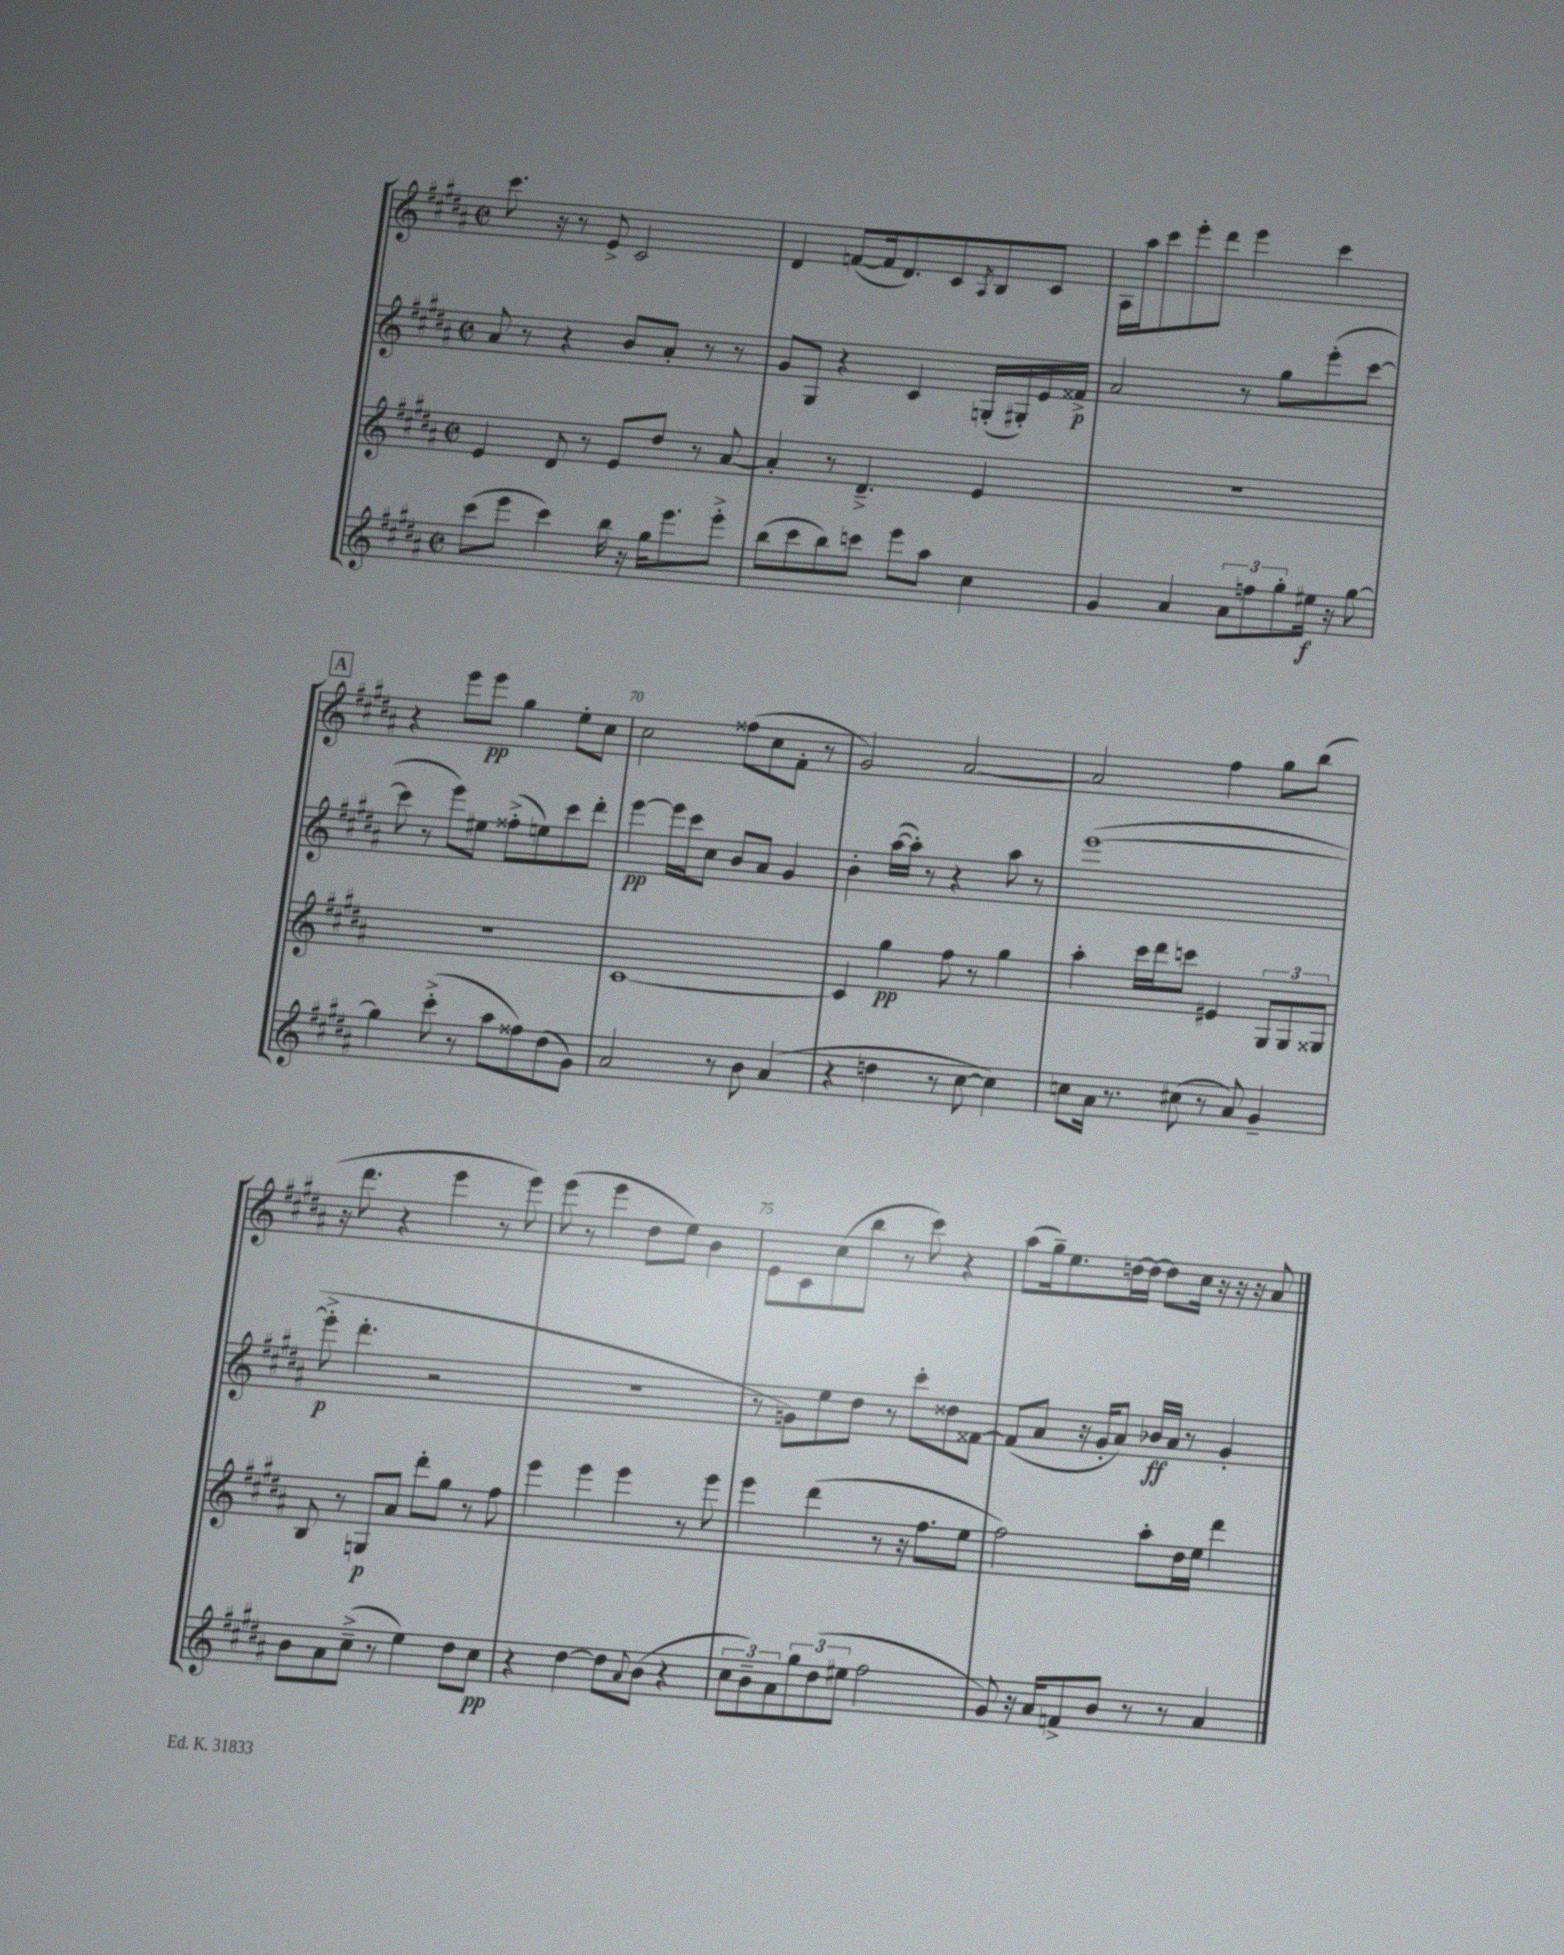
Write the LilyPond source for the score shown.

<<
\new StaffGroup <<
\new Staff = "s0" {
    \clef treble \key b \major \defaultTimeSignature \time 2/2
    cis'''8. r16 r8 e'8-> cis'2 |
    dis'4 f'8~( f'16 dis'8.) cis'8 \acciaccatura { ais8 } b8 cis'8 |
    ais16 ais''16 cis'''8 e'''8-. dis'''8 e'''4 cis'''4 |
    \mark \markup { \box "A" } r4 e'''8 e'''8\pp gis''4 e''8-. cis''8 |
    cis''2 fisis''8( cis''8 fis'8-. r8 |
    gis'2) ais'2~ |
    ais'2 fis''4 gis''8 b''8( |
    r16 dis'''8. r4 e'''4 r8 e'''8) |
    e'''8( r8 e'''4 dis''8 e''8) b'4 |
    e'8 cis'8 cis''8( b''8 r8 cis'''8) r4 |
    ais''8( gis''16--) e''8. d''16~ d''16~ d''8 cis''16 r16 r16 r16 ais'8 \bar "|." |
}
\new Staff = "s1" {
    \clef treble \key b \major \defaultTimeSignature \time 2/2
    ais'8 r8 r4 b'8 ais'8-. r8 r8 |
    gis'8 gis8 r4 cis'4 g16-.( gis16-.) e'16 fisis'16->\p |
    ais'2 r8 gis''8 e'''8-.( cis'''8~ |
    \mark \markup { \box "A" } cis'''8 r8 e'''8) eis''8 fisis''8-.->( e''8) cis'''8 dis'''8-. |
    e'''4~\pp e'''16 cis'''16 cis''8 b'8 ais'8 gis'4 |
    b'4-. ais''16~( ais''16-.) r8 r4 ais''8 r8 |
    e'''1~( |
    e'''8-.->\p dis'''4.-. r2 |
    r1 |
    r8 g'8) e''8 dis''8 r8 cis'''8-. disis''8 fisis'8~ |
    fisis'8( ais'8 r16 gis'16-. ais'8) bes'16\ff ais'16 r8 gis'4-. \bar "|." |
}
\new Staff = "s2" {
    \clef treble \key b \major \defaultTimeSignature \time 2/2
    e'4 dis'8 r8 e'8 dis''8 r8 ais'8~ |
    ais'4-. r8 dis'4.---> e'4 |
    R1 |
    \mark \markup { \box "A" } R1 |
    cis'1~ |
    cis'4 gis''4\pp fis''8 r8 gis''4 |
    ais''4-. cis'''16 dis'''16 c'''8 eis'4 \tuplet 3/2 { gis8 gis8 gisis8 } |
    b8 r8 g8\p ais'8 dis'''8-. gis''8 r8 fis''8 |
    e'''4 e'''4 e'''4 r8 e'''8 |
    e'''4 dis'''4( r8 r16 fis''8. e''8 |
    fis''2) ais''8-. dis''16 e''16 dis'''4 \bar "|." |
}
\new Staff = "s3" {
    \clef treble \key b \major \defaultTimeSignature \time 2/2
    cis'''8( e'''8 cis'''4) b''16 r16 gis''16 e'''8. e'''8-.-> |
    b''8( cis'''8 b''8) c'''8 e'''8 ais''8 cis''4 |
    gis'4 ais'4 \tuplet 3/2 { ais'8 f''8 gis''8-. } eis''16\f r16 gis''8~ |
    \mark \markup { \box "A" } gis''4 cis'''8-.->( r8 ais''8 fisis''8) dis''8( gis'8) |
    ais'2 r8 b'8 ais'4( |
    r4 d''4 r8 cis''8~ cis''4) |
    c''8 ais'16 r8. cis''8( r8 ais'8) gis'4-- |
    b'8 ais'8 cis''8--->( r8 e''4) dis''8 cis''8\pp |
    r4 dis''4~ dis''8 \appoggiatura { ais'8 } b'8( r4 |
    \tuplet 3/2 { cis''8 b'8--) ais'8 } \tuplet 3/2 { gis''8 dis''8( eis''8 } fis''2 |
    gis'8) r16 ais'16 f'8-> b'8 r8 r8 ais'4 \bar "|." |
}
>>
>>
\layout { \context { \Score currentBarNumber = #66 \override BarNumber.break-visibility = ##(#f #t #t) barNumberVisibility = #(every-nth-bar-number-visible 5) } }
